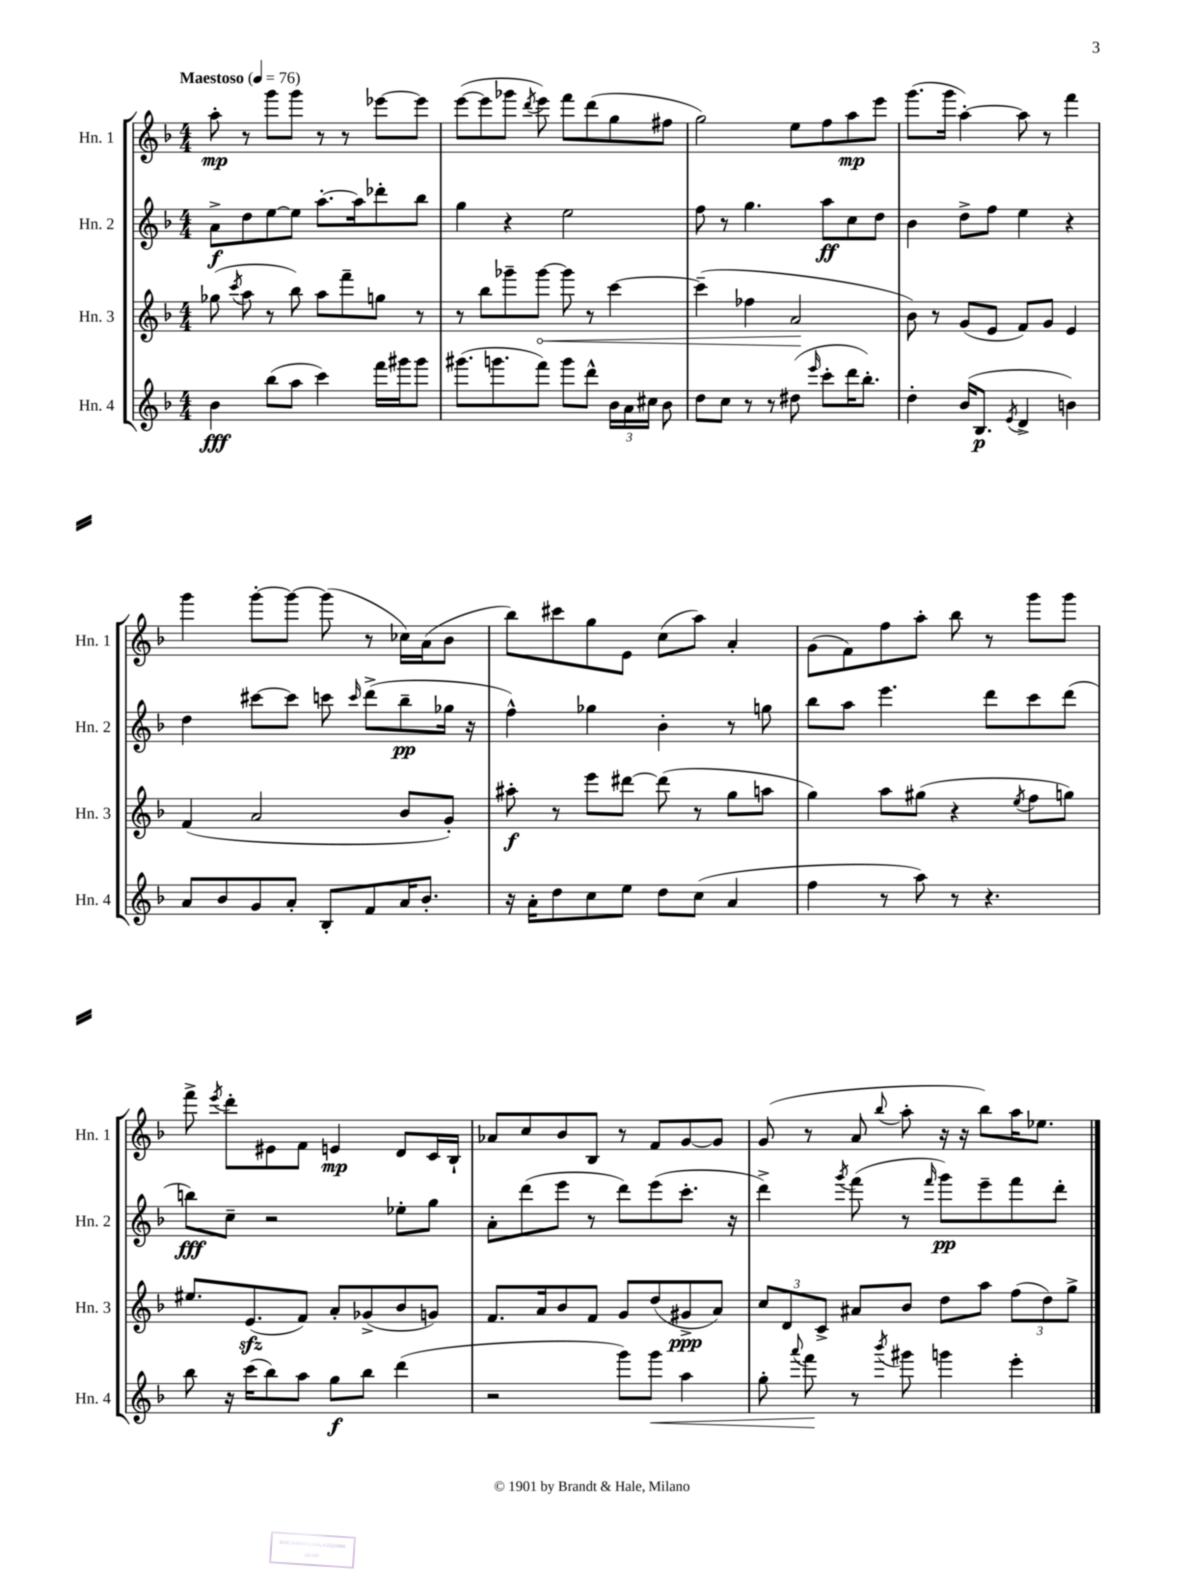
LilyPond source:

<<
\new StaffGroup <<
\new Staff = "s0" \with { instrumentName = "Hn. 1" shortInstrumentName = "Hn. 1" } {
    \clef treble \key f \major \numericTimeSignature \time 4/4 \tempo "Maestoso" 4 = 76
    \autoBeamOff a''8-.\mp r8 g'''8[ g'''8] r8 r8 ees'''8[~ ees'''8] |
    e'''8[~( e'''8 ges'''8] \acciaccatura { d'''8 } e'''8) f'''8[ d'''8( g''8 fis''8] |
    g''2) e''8[ f''8 a''8\mp e'''8] |
    g'''8.[( g'''16] a''4~-.) a''8 r8 f'''4 |
    g'''4 g'''8[~-. g'''8]~ g'''8( r8 ces''16[) a'16( bes'8] |
    bes''8[) cis'''8 g''8 e'8] c''8[( a''8]) a'4-. |
    g'8[( f'8) f''8 a''8]-. bes''8 r8 g'''8[ g'''8] |
    f'''8-> \acciaccatura { e'''8 } d'''8[-. eis'8 f'8] e'4\mp d'8[ c'16 bes16]-! |
    aes'8[ c''8 bes'8 bes8] r8 f'8[ g'8~ g'8] |
    g'8( r8 a'8 \appoggiatura { bes''8 } a''8-. r16 r16 bes''8[) a''16 ees''8.] \bar "|." |
}
\new Staff = "s1" \with { instrumentName = "Hn. 2" shortInstrumentName = "Hn. 2" } {
    \clef treble \key f \major \numericTimeSignature \time 4/4
    \autoBeamOff a'8[->\f d''8 e''8~ e''8] a''8.[~-. a''16 des'''8-. bes''8] |
    g''4 r4 e''2 |
    f''8 r8 g''4. a''8[\ff c''8 d''8] |
    bes'4 d''8[-> f''8] e''4 r4 |
    d''4 cis'''8[~ cis'''8] c'''8 \grace { c'''16 } d'''8[->( bes''8--\pp ges''16] r16 |
    f''4-^) ges''4 bes'4-. r8 g''8 |
    bes''8[ a''8] e'''4. d'''8[ c'''8 d'''8]( |
    b''8[\fff) c''8]-- r2 ees''8[-. g''8] |
    a'8[-. d'''8( e'''8] r8 d'''8[) e'''8( c'''8.]-. r16 |
    d'''4->) \acciaccatura { g'''8 } f'''8( r8 \grace { f'''16 } g'''8[\pp) e'''8-- f'''8 d'''8]-. \bar "|." |
}
\new Staff = "s2" \with { instrumentName = "Hn. 3" shortInstrumentName = "Hn. 3" } {
    \clef treble \key f \major \numericTimeSignature \time 4/4
    \autoBeamOff ges''8( \acciaccatura { c'''8 } a''8 r8 bes''8) a''8[ f'''8-- g''8] r8 |
    r8 bes''8[ ges'''8-- \once \override Hairpin.circled-tip = ##t ges'''8]~\< ges'''8 r8 c'''4~ |
    c'''4--( fes''4 a'2\! |
    bes'8) r8 g'8[( e'8] f'8[) g'8] e'4 |
    f'4( a'2 bes'8[ g'8]-.) |
    ais''8-.\f r8 e'''8[ dis'''8]~ dis'''8( r8 g''8[ a''8] |
    g''4) a''8[ gis''8]( r4 \acciaccatura { e''8 } f''8[ g''8]) |
    eis''8.[ e'8.\sfz( f'8]) a'8[-. ges'8->( bes'8 g'8]) |
    f'8.[ a'16 bes'8 f'8] g'8[ d''8( gis'8->\ppp a'8]) |
    \tuplet 3/2 { c''8[ d'8 c'8]-> } ais'8[ bes'8] d''8[ a''8] \tuplet 3/2 { f''8[( d''8) g''8]-> } \bar "|." |
}
\new Staff = "s3" \with { instrumentName = "Hn. 4" shortInstrumentName = "Hn. 4" } {
    \clef treble \key f \major \numericTimeSignature \time 4/4
    \autoBeamOff bes'4\fff bes''8[( a''8] c'''4) f'''16[ gis'''16 gis'''8] |
    gis'''8.[( g'''8. f'''8]) g'''8[ d'''8]-^ \tuplet 3/2 { bes'16[ a'16 cis''16] } bes'8 |
    d''8[ c''8] r8 r8 dis''8( \grace { e'''16 } c'''8[-. d'''16 bes''8.]-.) |
    d''4-. bes'16[( bes8.]\p \acciaccatura { e'8 } d'4-> b'4) |
    a'8[ bes'8 g'8 a'8]-. bes8[-. f'8 a'16 bes'8.]-. |
    r16 a'16[-. d''8 c''8 e''8] d''8[ c''8]( a'4 |
    f''4 r8 a''8) r8 r4. |
    bes''8 r16 c'''16[( bes''8) a''8] g''8[\f bes''8] d'''4( |
    r2 g'''8[) g'''8]\< a''4 |
    g''8-. \appoggiatura { a'''8 } f'''8\! r8 \acciaccatura { bes'''8 } gis'''8 g'''4 e'''4-. \bar "|." |
}
>>
>>
\layout { \context { \Score \remove "Bar_number_engraver" } }
